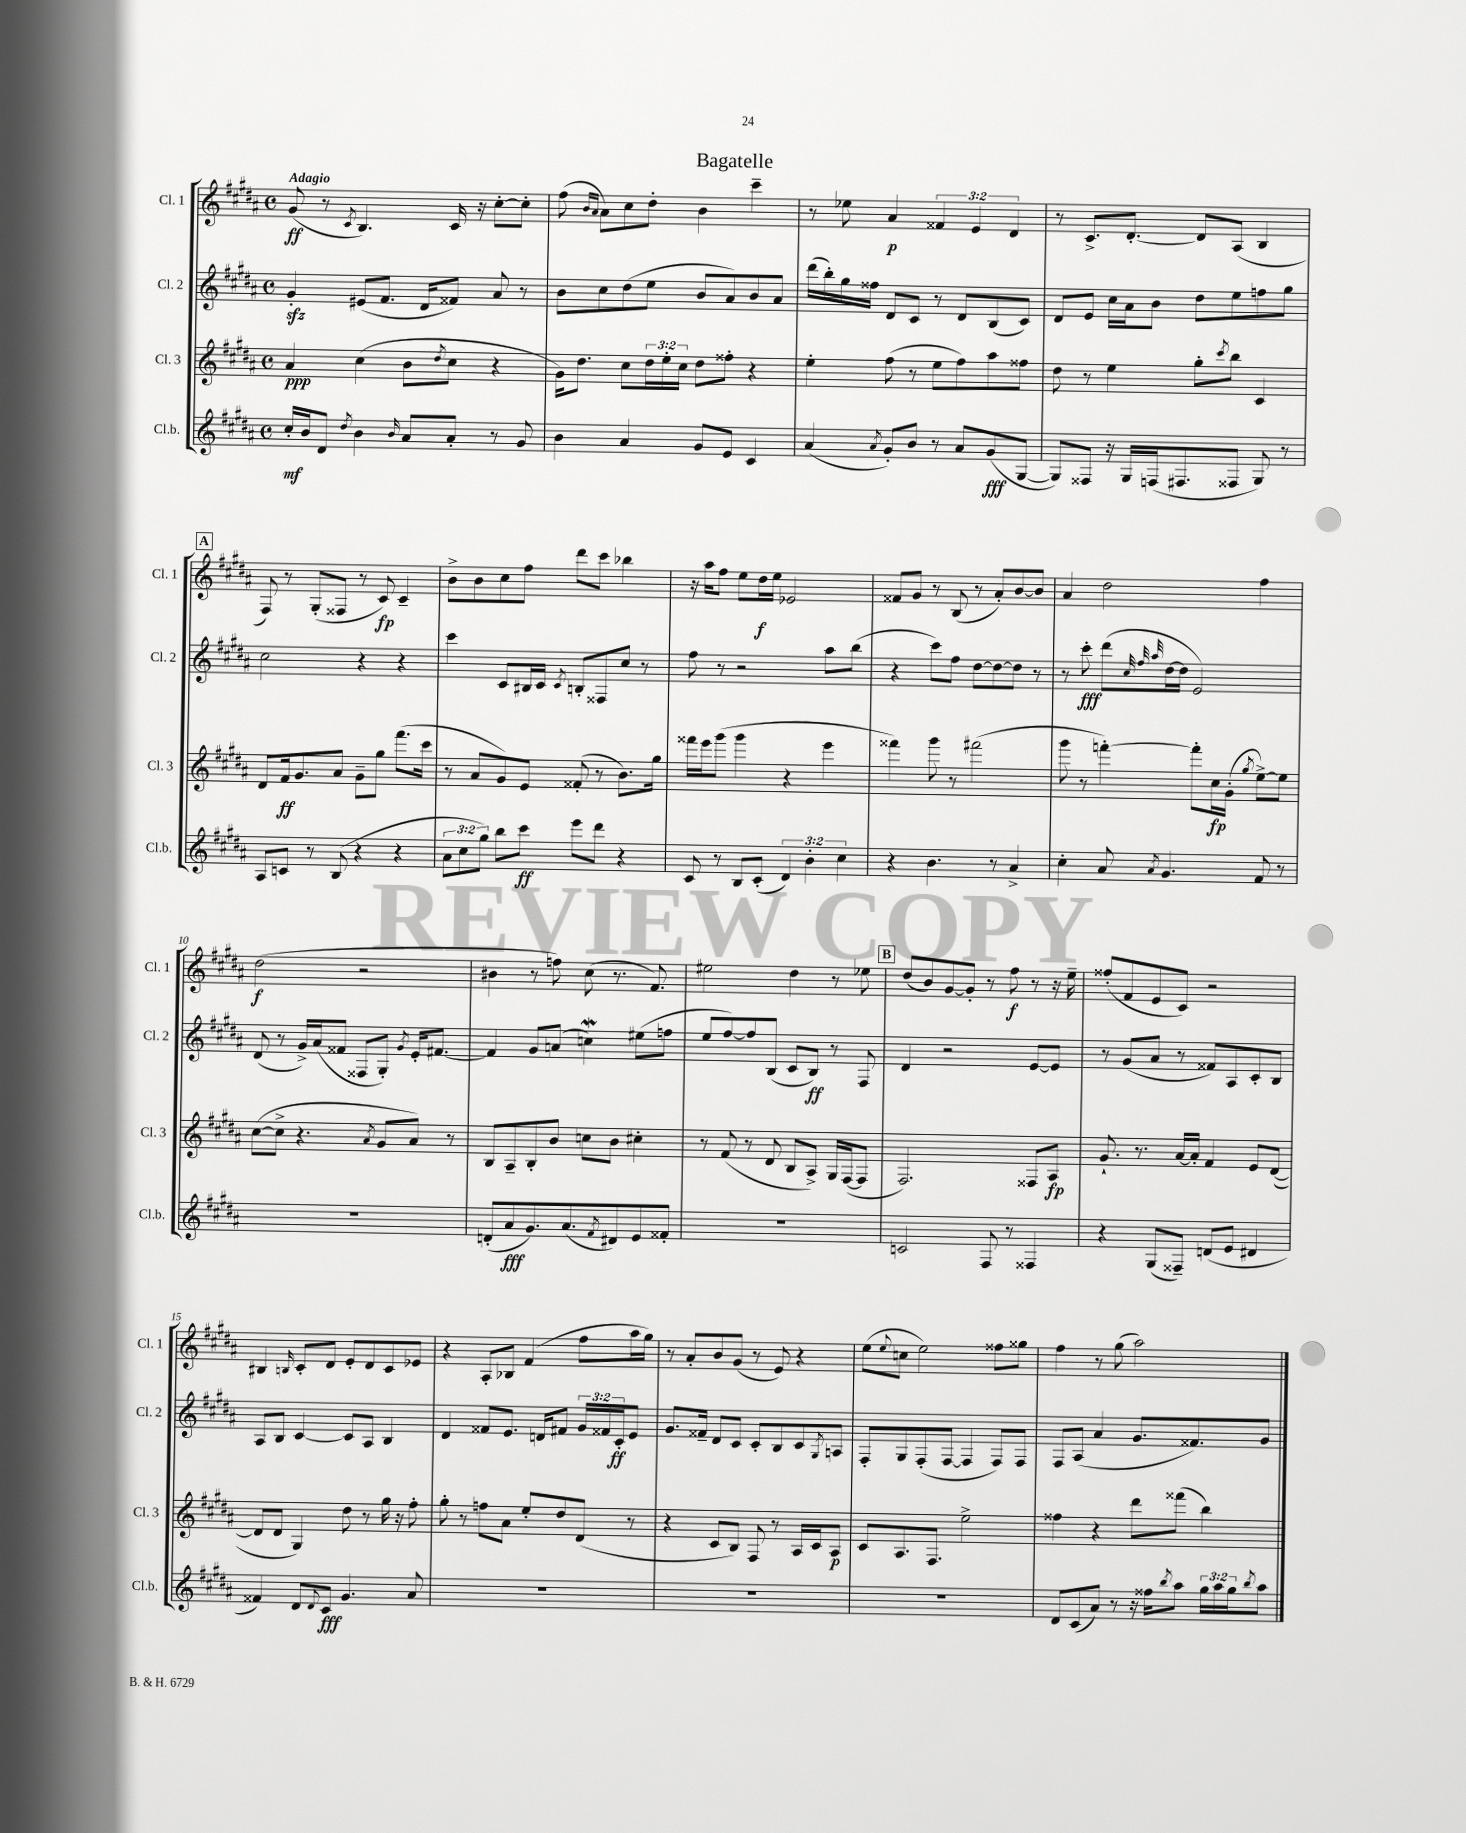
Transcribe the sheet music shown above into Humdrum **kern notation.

**kern	**kern	**kern	**kern
*staff4	*staff3	*staff2	*staff1
*clefG2	*clefG2	*clefG2	*clefG2
*k[f#c#g#d#a#]	*k[f#c#g#d#a#]	*k[f#c#g#d#a#]	*k[f#c#g#d#a#]
*M4/4	*M4/4	*M4/4	*M4/4
*met(c)	*met(c)	*met(c)	*met(c)
16cc#'	4a#	4g#'	(8g#
16b	.	.	.
8d#	.	.	8r
8qdd#	.	.	8qc#
4b	(4cc#	(8e#	4.B)
.	.	8.f#	.
16qqb	.	.	.
8a#	8b	.	.
.	.	16d#	.
.	8qdd#	.	.
8a#'	8cc#	8f##)	16c#
.	.	.	16r
8r	4r	8a#	[8cc#'
8g#	.	8r	8cc#']
=	=	=	=
4b	16g#)	8b	(8ff#
.	8.dd#	.	.
.	.	.	16qqb
.	.	.	16qqa#
.	.	8cc#	8a#)
4a#	8cc#	(8dd#	8cc#
.	24dd#	8ee	8dd#'
.	24ee'	.	.
.	24cc#	.	.
8g#	8dd#	8b	4b
8e	8ff##'	8a#)	.
4c#	4r	8b	4ccc#~
.	.	8a#	.
=	=	=	=
(4a#	4ee'	(16ddd#	8r
.	.	16bb')	.
.	.	16gg#	8ee-
.	.	16ff##	.
8qa#	.	.	.
8g#')	(8ff#	8d#	4a#
8b	8r	8c#	.
8r	8ee	8r	6f##
8a#	8ff#)	8d#	.
.	.	.	6e
(8g#	8aa#	(8B	.
.	.	.	6d#
[8G#	8ff##	8c#)	.
=	=	=	=
8G#])	8dd#	8d#	8r
8F##	8r	8e	8.c#^
16r	4ee	16cc#	.
16G#	.	16a#	[8.d#'
(16F	.	8b	.
8.F#	.	.	.
.	8gg#'	8dd#	8d#]
.	8qccc#	.	.
8F##	8bb	8ee	(8A#
8G#)	4c#	8ff	4B
8r	.	8gg#	.
=	=	=	=
8A#	8d#	2cc#	8F#)
8c	16f#	.	8r
.	8.g#	.	.
8r	.	.	(8G#'
(8B	8a#	.	8F##
4r	8g#~	4r	8r
.	8gg#	.	8c#)
4r	(8.fff#	4r	4c#~
.	16ccc#	.	.
=	=	=	=
12a#	8r	4ccc#	8b^
12cc#	.	.	.
.	8a#	.	8b
12gg#)	.	.	.
8bb	8g#)	8c#	8cc#
8ccc#	8e	16B#	8ff#
.	.	16c#	.
.	.	8qc#	.
8eee	(8f##'	8B'	8ddd#
8ddd#	8r	8F##	8ccc#
4r	8.b)	8cc#	4bb-
.	.	8r	.
.	16gg#	.	.
=	=	=	=
8c#	16fff##	8ff#	16r
.	16eee	.	16aa#
8r	(8ggg#	8r	8ff#
8B	4ggg#	2r	8ee
(8c#'	.	.	16dd#
.	.	.	16ee
6d#)	4r	.	2e-
6b'	.	.	.
.	4eee	8aa#	.
6cc#	.	.	.
.	.	(8bb	.
=	=	=	=
4r	4fff##)	4r	8f##
.	.	.	8g#
4.b	8ggg#	8ccc#)	8r
.	8r	8ff#	(8B
.	(2fff#	[8dd#	8r
8r	.	8dd#_	8a#')
4a#^	.	8dd#]	[8b
.	.	8r	8b]
=	=	=	=
4cc#'	8ggg#	8r	4a#
.	8r	8ccc#'	.
8a#	[4fff')	(8ddd#	2dd#
.	.	32qqcc#	.
.	.	32qqff#	.
8qa#	.	32qqaa#	.
4.g#	.	[16dd#	.
.	.	16dd#]	.
.	8fff']	2e)	.
.	16cc#	.	.
.	(16g#'	.	.
.	8qgg#	.	.
8f#	[8ee^)	.	4ff#
8r	8ee]	.	.
=	=	=	=
1r	([8cc#	(8d#	(2dd#
.	8cc#^]	8r	.
.	4.r	16g#^)	.
.	.	(16a#	.
.	.	8f##	.
.	.	8F##	2r
.	8qa#	.	.
.	8g#	8G#')	.
.	.	8qg#	.
.	8a#)	16e'	.
.	.	[8.f#	.
.	8r	.	.
=	=	=	=
(8d'	8B	4f#]	4b#
8a#	8A#~	.	.
8.g#)	8B'	8g#	8r
.	8b	(8a	8ff)
(8.a#	.	.	.
.	8cc	4cc)	(8cc#
8qf#	.	.	.
8d#)	8b	.	8.r
8e	4cc#'	(8ee#	.
.	.	.	8.f#)
8f##'	.	8ff	.
=	=	=	=
1r	8r	8ee	2ee#
.	(8f#	[8ff#)	.
.	8r	8ff#]	.
.	8d#	(8B	.
.	8B	8c#	4dd#
.	8A#^)	8B)	.
.	16G#	8r	8r
.	([16F#	.	.
.	8F#]	8F#	8ee-
=	=	=	=
2c	2.F#)	4d#	(8dd#
.	.	.	8b)
.	.	2r	[8g#
.	.	.	8g#']
8F#	.	.	8r
8r	.	.	8ff#
4F##	8F##	[8e	8r
.	8A#	8e]	16r
.	.	.	16ee~
=	=	=	=
4r	8.g#`	8r	(8ff##'
.	.	(8g#	8f#
.	8.r	.	.
(8G#	.	8a#	8e
8F##~)	[16a#	8r	8c#)
.	16a#']	.	.
(8d	4f#	8f##)	2r
8e	.	8A#	.
4d#	8e	8c#'	.
.	([8d#	8B	.
=	=	=	=
4f##)	8d#]	8A#	4B#
.	8d#	8B	.
.	.	.	16qqB
8d#	4G#)	[4c#	8c#'
8qqd#	.	.	.
8c#	.	.	8d#
4.g#	8dd#	8c#]	8e'
.	8r	8A#	8d#
.	16gg#	4B	8c#
.	16r	.	.
8a#	8ff#'	.	8e-
=	=	=	=
1r	8gg#'	4d#	4r
.	8r	.	.
.	8ff	8f##	8A#'
.	8a#	8.e	8B-
.	8ee'	.	(4f#
.	.	16d	.
.	8dd#	8f#	.
.	(8d#	24g#	8ff#
.	.	24f##	.
.	.	24c#'	.
.	8r	8e	16aa#
.	.	.	16gg#)
=	=	=	=
1r	4r	8.g#	8r
.	.	.	8a#'
.	.	16f##~	.
.	8c#	8d#	8b
.	8B)	8c#	(8g#
.	8F#	8c#'	8r
.	8r	8B	8e)
.	16A#	8c#	4r
.	16c#	.	.
.	.	8qG#	.
.	8A#	8A	.
=	=	=	=
1r	8c#	8F#'	(8ee
.	.	.	8qqee
.	8.A#	8G#	8cc
.	.	(8F#'	2ee)
.	8.F#	.	.
.	.	[8F#	.
.	2ee^	4F#]	.
.	.	8F#)	8ff##
.	.	8F#	8gg##
=	=	=	=
8d#	4ff##	8F#	4ff#
(8c#	.	(8A#	.
8a#)	4r	4a#	8r
8r	.	.	(8gg#
16r	8ddd#	8.g#	2aa#)
16ff##	.	.	.
8qbb	.	.	.
8aa#	(8fff##	.	.
.	.	8.f##)	.
24gg#	4bb)	.	.
24aa#	.	.	.
24gg#	.	.	.
8qbb	.	.	.
8aa#	.	8g#	.
==	==	==	==
*-	*-	*-	*-
